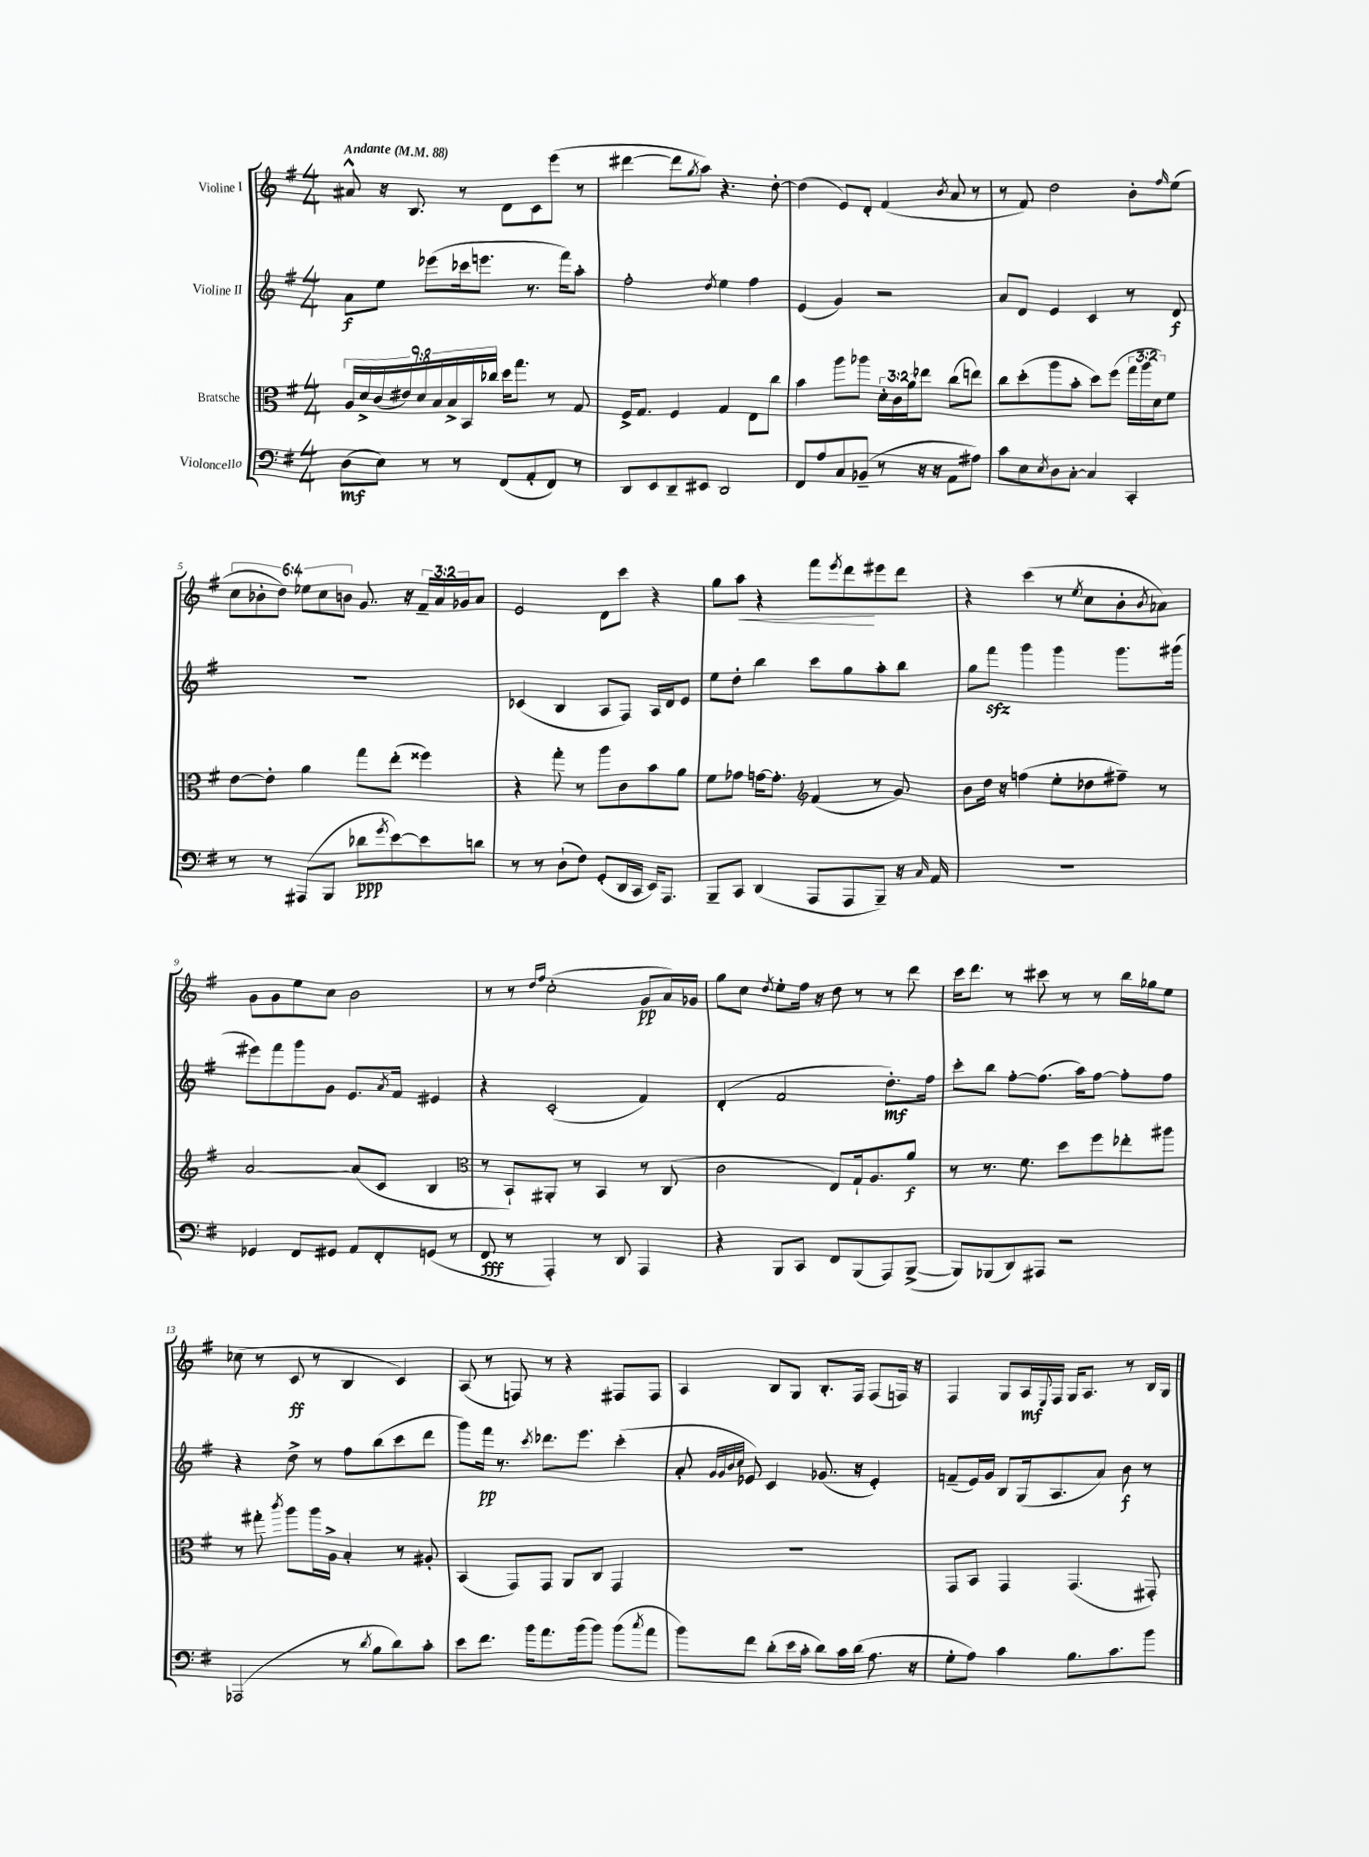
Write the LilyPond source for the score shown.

<<
\new StaffGroup <<
\new Staff = "s0" \with { instrumentName = "Violine I" } {
    \clef treble \key g \major \numericTimeSignature \time 4/4 \override Staff.TupletNumber.text = #tuplet-number::calc-fraction-text \tempo "Andante" 4 = 88
    ais'8-^ r16 b8. r8 d'8 c'8 e'''8( r8 |
    dis'''4~ dis'''8 \acciaccatura { g''8 } a''8) r4. d''8~-. |
    d''4( e'8) d'8-. fis'4( \acciaccatura { b'8 } a'8 r8 |
    r8 fis'8) d''2 b'8-. \grace { fis''16 } e''8( |
    \tuplet 6/4 { c''8 bes'8-. d''8) ees''8 c''8 b'8 } g'8. r16 \tuplet 3/2 { fis'16-- a'16 ges'16 } a'8 |
    e'2 d'8 c'''8 r4 |
    g''8 a''8\< r4 fis'''8 \acciaccatura { e'''8 } d'''8\! eis'''8 d'''8 |
    r4 c'''4( r8 \acciaccatura { e''8 } c''8 b'8-. \acciaccatura { b'8 } aes'8) |
    g'8 g'8 e''8 c''8 b'2 |
    r8 r8 \grace { d''16 fis''16 } c''2-.( g'8\pp a'16) ges'16 |
    g''8 c''8 \acciaccatura { d''8 } e''8-. fis''16 r16 d''8 r8 r8 d'''8 |
    c'''16 d'''8. r8 cis'''8 r8 r8 b''16 ges''16 e''8 |
    ces''8( r8 c'8\ff r8 b4 c'4) |
    a8( r8 f8) r8 r4 fis8 fis8 |
    a4 b8 g8 b8.-. fis16 fis8( f16) r16 |
    fis4 g8 a16\mf \appoggiatura { e8 } fis16 g16 a8. r8 b16 g16 \bar "|." |
}
\new Staff = "s1" \with { instrumentName = "Violine II" } {
    \clef treble \key g \major \numericTimeSignature \time 4/4
    a'8\f e''8 ees'''8( ces'''16 e'''8. r8. fis'''16) a''8-. |
    fis''2-. \acciaccatura { d''8 } e''4 fis''4 |
    e'4( g'4) r2 |
    a'8 d'8 e'4 c'4 r8 d'8\f |
    R1 |
    ces'4( b4 a8 fis8) a16 d'16 e'8 |
    e''8 d''8-. b''4 c'''8 g''8 a''8-. b''8 |
    g''8 fis'''8\sfz g'''4 g'''4 g'''8. gis'''16( |
    eis'''8) fis'''8 g'''8 g'8 e'8. \acciaccatura { a'8 } fis'16 eis'4 |
    r4 c'2-.( fis'4) |
    d'4-.( fis'2 d''8.-.\mf) fis''16 |
    c'''8-. b''8 fis''8~-. fis''8.( a''16) fis''8~ fis''8-. fis''8 |
    r4 d''8-> r8 fis''8 b''8( c'''8 d'''8 |
    g'''8) fis'''16\pp r8. \acciaccatura { c'''8 } des'''8. e'''8. c'''4-.( |
    a'8-. \grace { g'32 g'32 b'32 c''32 } ees'8) c'4 ges'8.( r16 ees'4-.) |
    f'8--( e'16) g'16 b8 g16( a8. a'8) b'8\f r8 \bar "|." |
}
\new Staff = "s2" \with { instrumentName = "Bratsche" } {
    \clef alto \key g \major \numericTimeSignature \time 4/4 \override Staff.TupletNumber.text = #tuplet-number::calc-fraction-text
    \tuplet 9/8 { a16 d'16-> c'16( eis'16) d'16 b16 b16-> b,16 ces''16 } d''16 g''8. r8 g8 |
    fis16-> g8. fis4 g4 e8 c''8 |
    b'4 a''8 aes''8 \tuplet 3/2 { d'16-. c'16 a'16 } ees''8 c''8( e''8) |
    c''8 d''8-.( a''8 b'8-. d''8) fis''8( \tuplet 3/2 { g''16 a''16 d'16) } fis'8 |
    e'8~ e'8-. a'4 g''8 e''8-.( fisis''4) |
    r4 g''8-. r8 a''8 c'8 b'8 a'8 |
    fis'8 ges'8 g'16~ g'8.-. \clef treble fis'4( r8 g'8) |
    b'8 d''16 r16 f''4( e''8-. des''8 fis''8--) r8 |
    a'2~ a'8( c'8 b4 |
    \clef alto r8 b,8-!) ais,8-. r8 b,4 r8 c8( |
    c'2 e8) g16-! a8. a'8\f |
    r8 r8. fis'8. d''8 fis''8 ees''8-. ais''8 |
    r8 gis''8-. \acciaccatura { c'''8 } a''8 a''16 a16-> b4-. r8 ais8-. |
    b,4( g,8) g,8 a,8 c8 g,4 |
    R1 |
    g,8 b,8 g,4 g,4.( gis,8-.) \bar "|." |
}
\new Staff = "s3" \with { instrumentName = "Violoncello" } {
    \clef bass \key g \major \numericTimeSignature \time 4/4
    d8\mf( e8) r8 r8 fis,8( a,8-. fis,8) r8 |
    d,8 e,8 d,8-- eis,8 d,2 |
    fis,8 a8 c8 bes,8--( r8 r16 r16 a,8 ais8) |
    c'8 e8 \acciaccatura { e8 } d8 c8~-. c4 c,4-. |
    r8 r8 ais,,8( b,,8 des'8\ppp \acciaccatura { g'8 } e'8~) e'8 d'8 |
    r8 r8 d8-!( fis8) g,8-.( d,16 c,16 e,16) a,,8. |
    b,,8-- c,8 d,4( a,,8 a,,8 b,,8--) r16 \grace { c16 } a,16 |
    R1 |
    ges,4 fis,8 gis,8 a,8 fis,8-. g,8( r8 |
    fis,8\fff r8 a,,4-.) r8 d,8 a,,4 |
    r4 b,,8 c,8 fis,8 b,,8( a,,8) b,,8~->( |
    b,,8) bes,,8( d,8) ais,,8 r2 |
    aes,,2( r8 \acciaccatura { d'8 } b8 d'8) c'8-. |
    e'8 fis'8. b'16 a'8. b'16( b'8) b'8( \acciaccatura { c''8 } a'8 |
    b'8) fis'8 d'8-.( e'16 c'16-. d'8) c'16 d'16( a8. r16 |
    g8-. a8) c'4 b8. c'8. b'8 \bar "|." |
}
>>
>>
